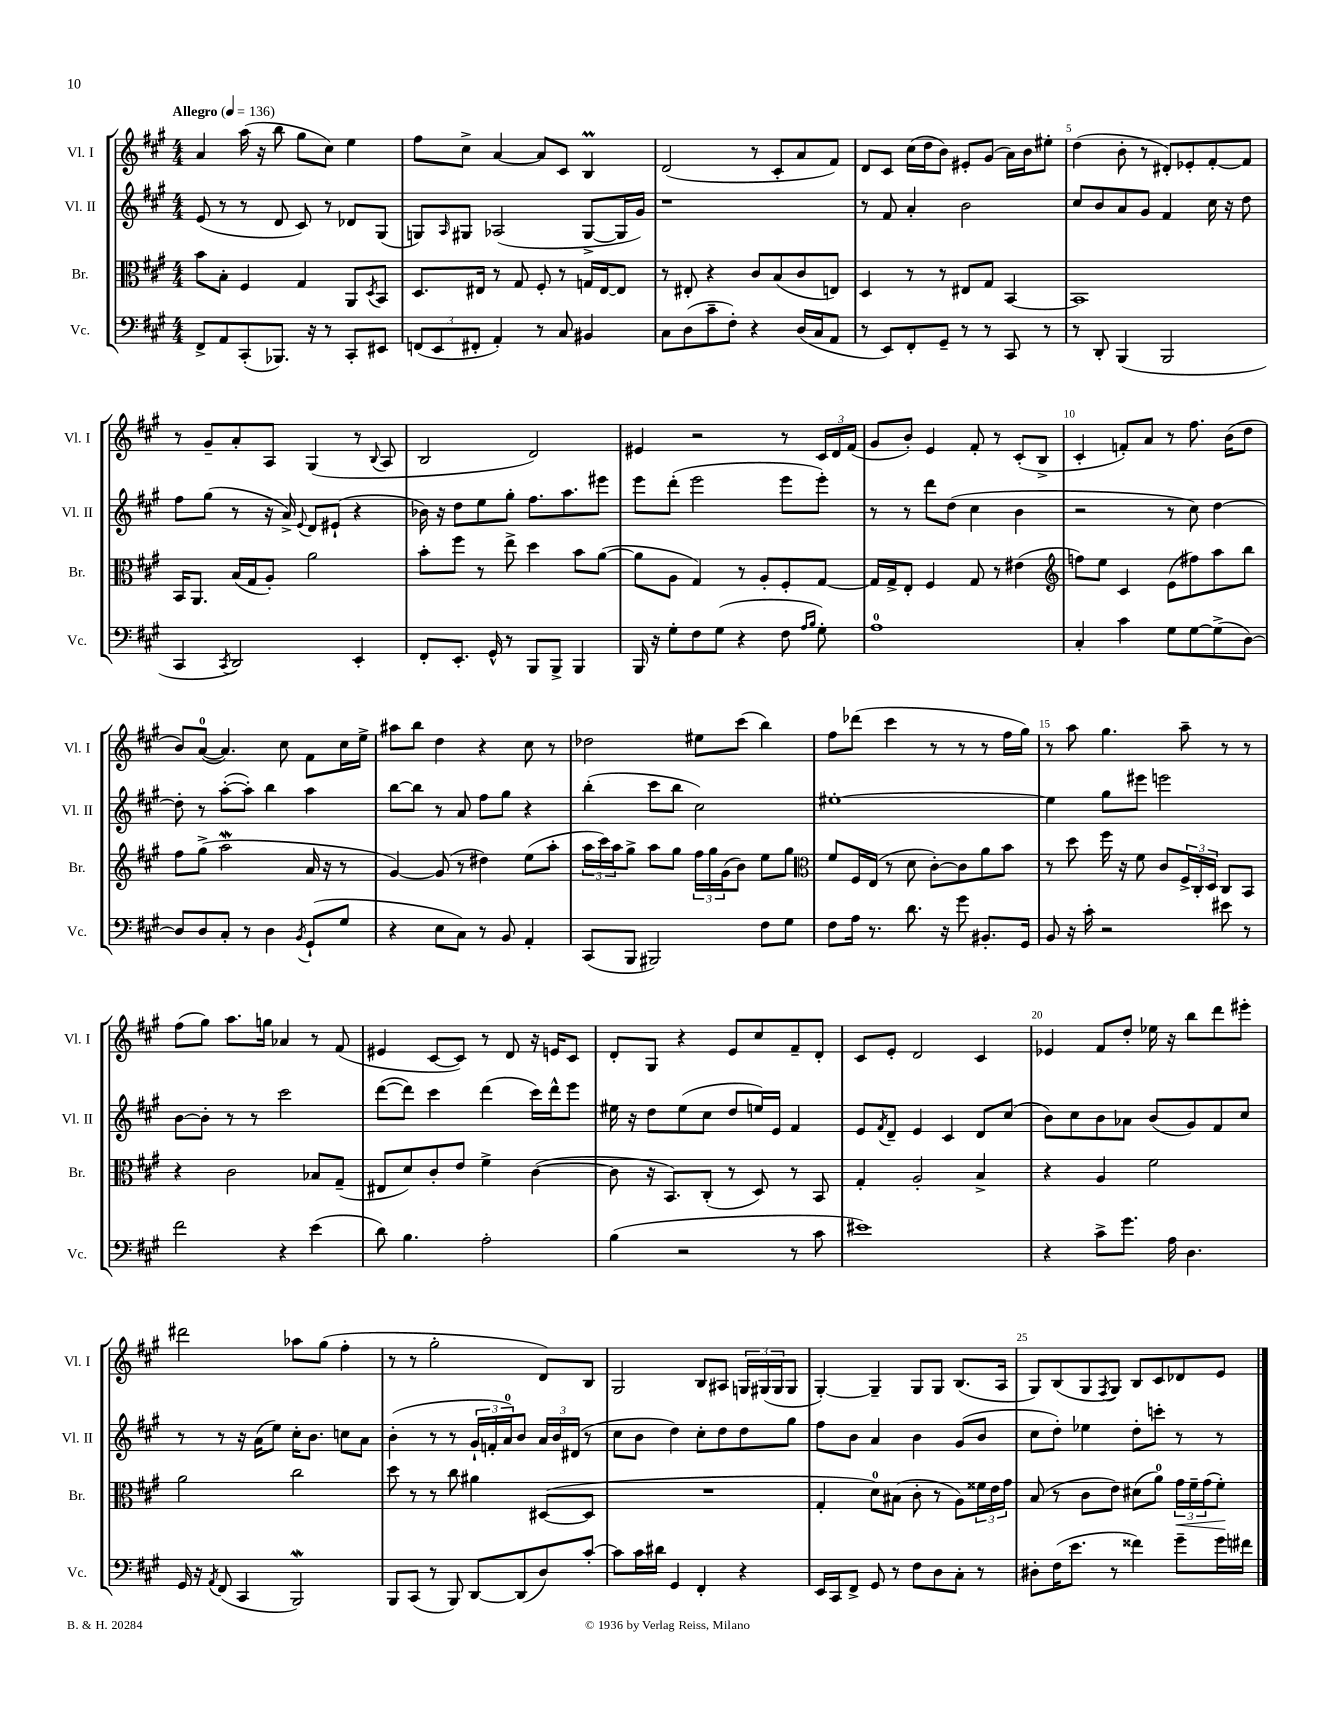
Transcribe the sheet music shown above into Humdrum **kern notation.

**kern	**kern	**kern	**kern
*staff4	*staff3	*staff2	*staff1
*clefF4	*clefC3	*clefG2	*clefG2
*k[f#c#g#]	*k[f#c#g#]	*k[f#c#g#]	*k[f#c#g#]
*M4/4	*M4/4	*M4/4	*M4/4
*MM136	*MM136	*MM136	*MM136
8FF#^	8b	(8e	4a
8AA	8B'	8r	.
(8CC#'	4F#	8r	(16aa
.	.	.	16r
8.BBB-)	.	8d	8bb
.	4G#	8c#)	8gg#
16r	.	.	.
8r	.	8r	8cc#)
8CC#'	8AA	8d-	4ee
.	8qD	.	.
8EE#	8BB	(8G#	.
=	=	=	=
(12FF	8.D	8G)	8ff#
12EE	.	.	.
.	.	16qqA	.
.	.	8G#	8cc#^
12FF#'	.	.	.
.	16E#	.	.
4AA')	8r	(2A-	[4a
.	8G#	.	.
8r	8F#'	.	8a]
8C#	8r	.	8c#
4BB#	16G	[8G#^	4B
.	[16E#	.	.
.	8E#]	16G#]	.
.	.	16g#)	.
=	=	=	=
8C#	8r	1r	(2d
(8D	8E#'	.	.
8c#~	4r	.	.
8F#')	.	.	.
4r	8c#	.	8r
.	(8B	.	8c#'
(16D	8c#	.	8a
16C#	.	.	.
8AA	8E)	.	8f#)
=	=	=	=
8r	4D	8r	8d
8EE)	.	8f#	8c#
8FF#'	8r	4a'	(16cc#
.	.	.	16dd
8GG#~	8r	.	8b)
8r	8E#	2b	8e#'
8r	8G#	.	(8g#
8CC#	[4BB	.	16a)
.	.	.	16b
8r	.	.	8ee#'
=	=	=	=
8r	1BB]	8cc#	(4dd
8DD'	.	8b	.
(4BBB	.	8a	8b'
.	.	8g#	8r
2BBB	.	4f#	8d#')
.	.	.	8e-'
.	.	16cc#	[8f#'
.	.	16r	.
.	.	8dd	8f#]
=	=	=	=
4CC#	16BB	8ff#	8r
.	8.AA	.	.
.	.	(8gg#	8g#~
8qCC#	.	.	.
2DD)	(16B	8r	8a'
.	16G#	.	.
.	8A')	16r	8A
.	.	16a^)	.
.	.	8qqe	.
.	2a	8d	(4G#
.	.	(8e#`	.
4EE'	.	4r	8r
.	.	.	8qqB
.	.	.	8A
=	=	=	=
8FF#'	8b'	16b-)	2B
.	.	16r	.
8.EE'	8ff#	8dd	.
.	8r	8ee	.
16GG#^^	.	.	.
8r	8ee^	8gg#'	.
8BBB	4dd	8.ff#	2d)
8BBB^	.	.	.
.	.	8.aa	.
4BBB	8b	.	.
.	([8a	8eee#	.
=	=	=	=
16BBB	8a]	8eee	4e#
16r	.	.	.
8G#'	8A	(8ddd'	.
8F#	4G#)	2eee	2r
(8G#	.	.	.
4r	8r	.	.
.	8A'	.	.
8F#	8F#'	8eee	8r
16qqA	.	.	.
16qqB	.	.	.
8G#')	[8G#	8eee')	24c#
.	.	.	24d
.	.	.	(24f#
=	=	=	=
1A	16G#]	8r	8g#
.	16G#^	.	.
.	8E'	8r	8b')
.	4F#	8ddd	4e
.	.	(8dd	.
.	8G#	4cc#	8f#'
.	8r	.	8r
.	(4e#	4b	(8c#'
.	.	.	8B^
=	=	=	=
*	*clefG2	*	*
4C#'	8ff)	2r	4c#'
.	8ee	.	.
4c#	4c#	.	8f')
.	.	.	8a
8G#	(8e	8r	8r
[8G#	8ff#)	8cc#)	8.ff#
(8G#^]	8aa	[4dd	.
.	.	.	(16b
[8D)	8bb	.	8dd
=	=	=	=
8D]	8ff#	8dd']	8b)
8D	(8gg#^	8r	([8a
8C#'	2aa	([8aa'	4.a])
8r	.	8aa'])	.
4D	.	4bb	.
.	.	.	8cc#
8qBB	.	.	.
(8GG#`	16a	4aa	8f#
.	16r	.	.
8G#	8r	.	16cc#
.	.	.	16ee^
=	=	=	=
4r	[4g#)	[8bb	8aa#
.	.	8bb]	8bb
8E	(8g#]	8r	4dd
8C#)	8r	8a	.
8r	4dd#)	8ff#	4r
8BB	.	8gg#	.
4AA'	(8ee	4r	8cc#
.	8aa'	.	8r
=	=	=	=
(8CC#	24aa	(4bb'	2dd-
.	24ccc#)	.	.
.	24aa	.	.
8BBB	8gg#^	.	.
2BBB#)	8aa	8ccc#	.
.	8gg#	8bb	.
.	24ff#	2cc#)	8ee#
.	24gg#	.	.
.	(24g#	.	.
.	8b)	.	(8ccc#
8F#	8ee	.	4bb)
8G#	8gg#	.	.
=	=	=	=
*	*clefC3	*	*
8F#	8f#	[1ee#'	8ff#
16A	16F#	.	(8ddd-
8.r	(16E	.	.
.	8r	.	4ccc#
8.d	8d	.	.
.	[8c#')	.	8r
16r	.	.	.
8g#	8c#]	.	8r
8.BB#'	8a	.	8r
.	8b	.	16ff#
16GG#	.	.	16gg#)
=	=	=	=
8BB	8r	4ee#]	8r
16r	8dd	.	8aa
16c#'	.	.	.
2r	16ff#	8gg#	4.gg#
.	16r	.	.
.	8f#	8eee#	.
.	8c#	2eee	.
.	24F#^	.	8aa~
.	24C#'	.	.
.	24D	.	.
8e#	8C#	.	8r
8r	8BB	.	8r
=	=	=	=
2f#	4r	[8b	(8ff#
.	.	8b']	8gg#)
.	2c#	8r	8.aa
.	.	8r	.
.	.	.	16gg
4r	.	2ccc#	4a-
(4e	8B-	.	8r
.	(8G#~	.	(8f#
=	=	=	=
8d)	8E#	([8ddd	4e#
4.B	8d)	8ddd])	.
.	8c#'	4ccc#	[8c#
.	8e	.	8c#])
2A'	4f#^	(4ddd	8r
.	.	.	8d
.	([4c#	16ccc#)	16r
.	.	16ddd^^	16e
.	.	8eee	8c#
=	=	=	=
(4B	8c#]	16ee#	8d'
.	.	16r	.
.	16r	8dd	8G#
.	8.BB)	.	.
2r	.	(8ee#	4r
.	(8C#'	8cc#	.
.	8r	8dd	8e
.	8D)	16ee)	8cc#
.	.	16e	.
8r	8r	4f#	8f#~
8c#	8BB	.	8d'
=	=	=	=
1e#)	4G#'	8e	8c#
.	.	8qf#	.
.	.	8d~	8e'
.	2A'	4e	2d
.	.	4c#	.
.	4B^	8d	4c#
.	.	(8cc#	.
=	=	=	=
4r	4r	8b)	4e-
.	.	8cc#	.
8c#^	4A	8b	8f#
8.g#	.	8a-	8dd'
.	2f#	(8b	16ee-
16A	.	.	16r
4.D	.	8g#)	8bb
.	.	8f#	8ddd
.	.	8cc#	8eee#'
=	=	=	=
16GG#	2a	8r	2ddd#
16r	.	.	.
8qAA	.	.	.
(8FF#	.	8r	.
4CC#	.	16r	.
.	.	(16a	.
.	.	8ee)	.
2BBB)	2cc#	16cc#'	8aa-
.	.	8.b	.
.	.	.	(8gg#
.	.	8cc	4ff#'
.	.	8a	.
=	=	=	=
8BBB	8dd	(4b'	8r
(8CC#	8r	.	8r
8r	8r	8r	2gg#'
8BBB)	8cc#	8r	.
[8DD	4a#	24g#`	.
.	.	24f'	.
.	.	24a)	.
(8DD]	.	8b	.
8D)	([8D#	24a	8d)
.	.	24b	.
.	.	(24d#	.
[8c#'	8D#]	8r	8B
=	=	=	=
8c#]	1r	8cc#	2G#
16c#	.	8b	.
16d#	.	.	.
4GG#	.	4dd)	.
4FF#'	.	8cc#'	8B
.	.	8dd	8A#
4r	.	8dd	24G
.	.	.	(24G#
.	.	.	24G#
.	.	8gg#	8G#
=	=	=	=
16EE	4G#'	8ff#	[4G#')
16CC#	.	.	.
8FF#^	.	8b	.
8GG#	8d)	4a	4G#~]
8r	(8B#	.	.
8F#	8c#'	4b	8G#
8D	8r	.	8G#
8C#'	8A)	(8g#	(8.B
8r	24f##	8b	.
.	24e	.	.
.	.	.	16A
.	24g#	.	.
=	=	=	=
8D#'	(8B	8cc#	8G#)
(16F#	8r	8dd')	(8B
8.e	.	.	.
.	8c#	4ee-	8G#
.	.	.	8qF#
8r	8e)	.	8G#)
4f##)	(8d#	8dd'	8B
.	8a)	8ccc'	8c#
8g#~	24g#	8r	8d-
.	24f#~	.	.
.	(24g#	.	.
16g#	8f#')	8r	8e
16f#	.	.	.
==	==	==	==
*-	*-	*-	*-
